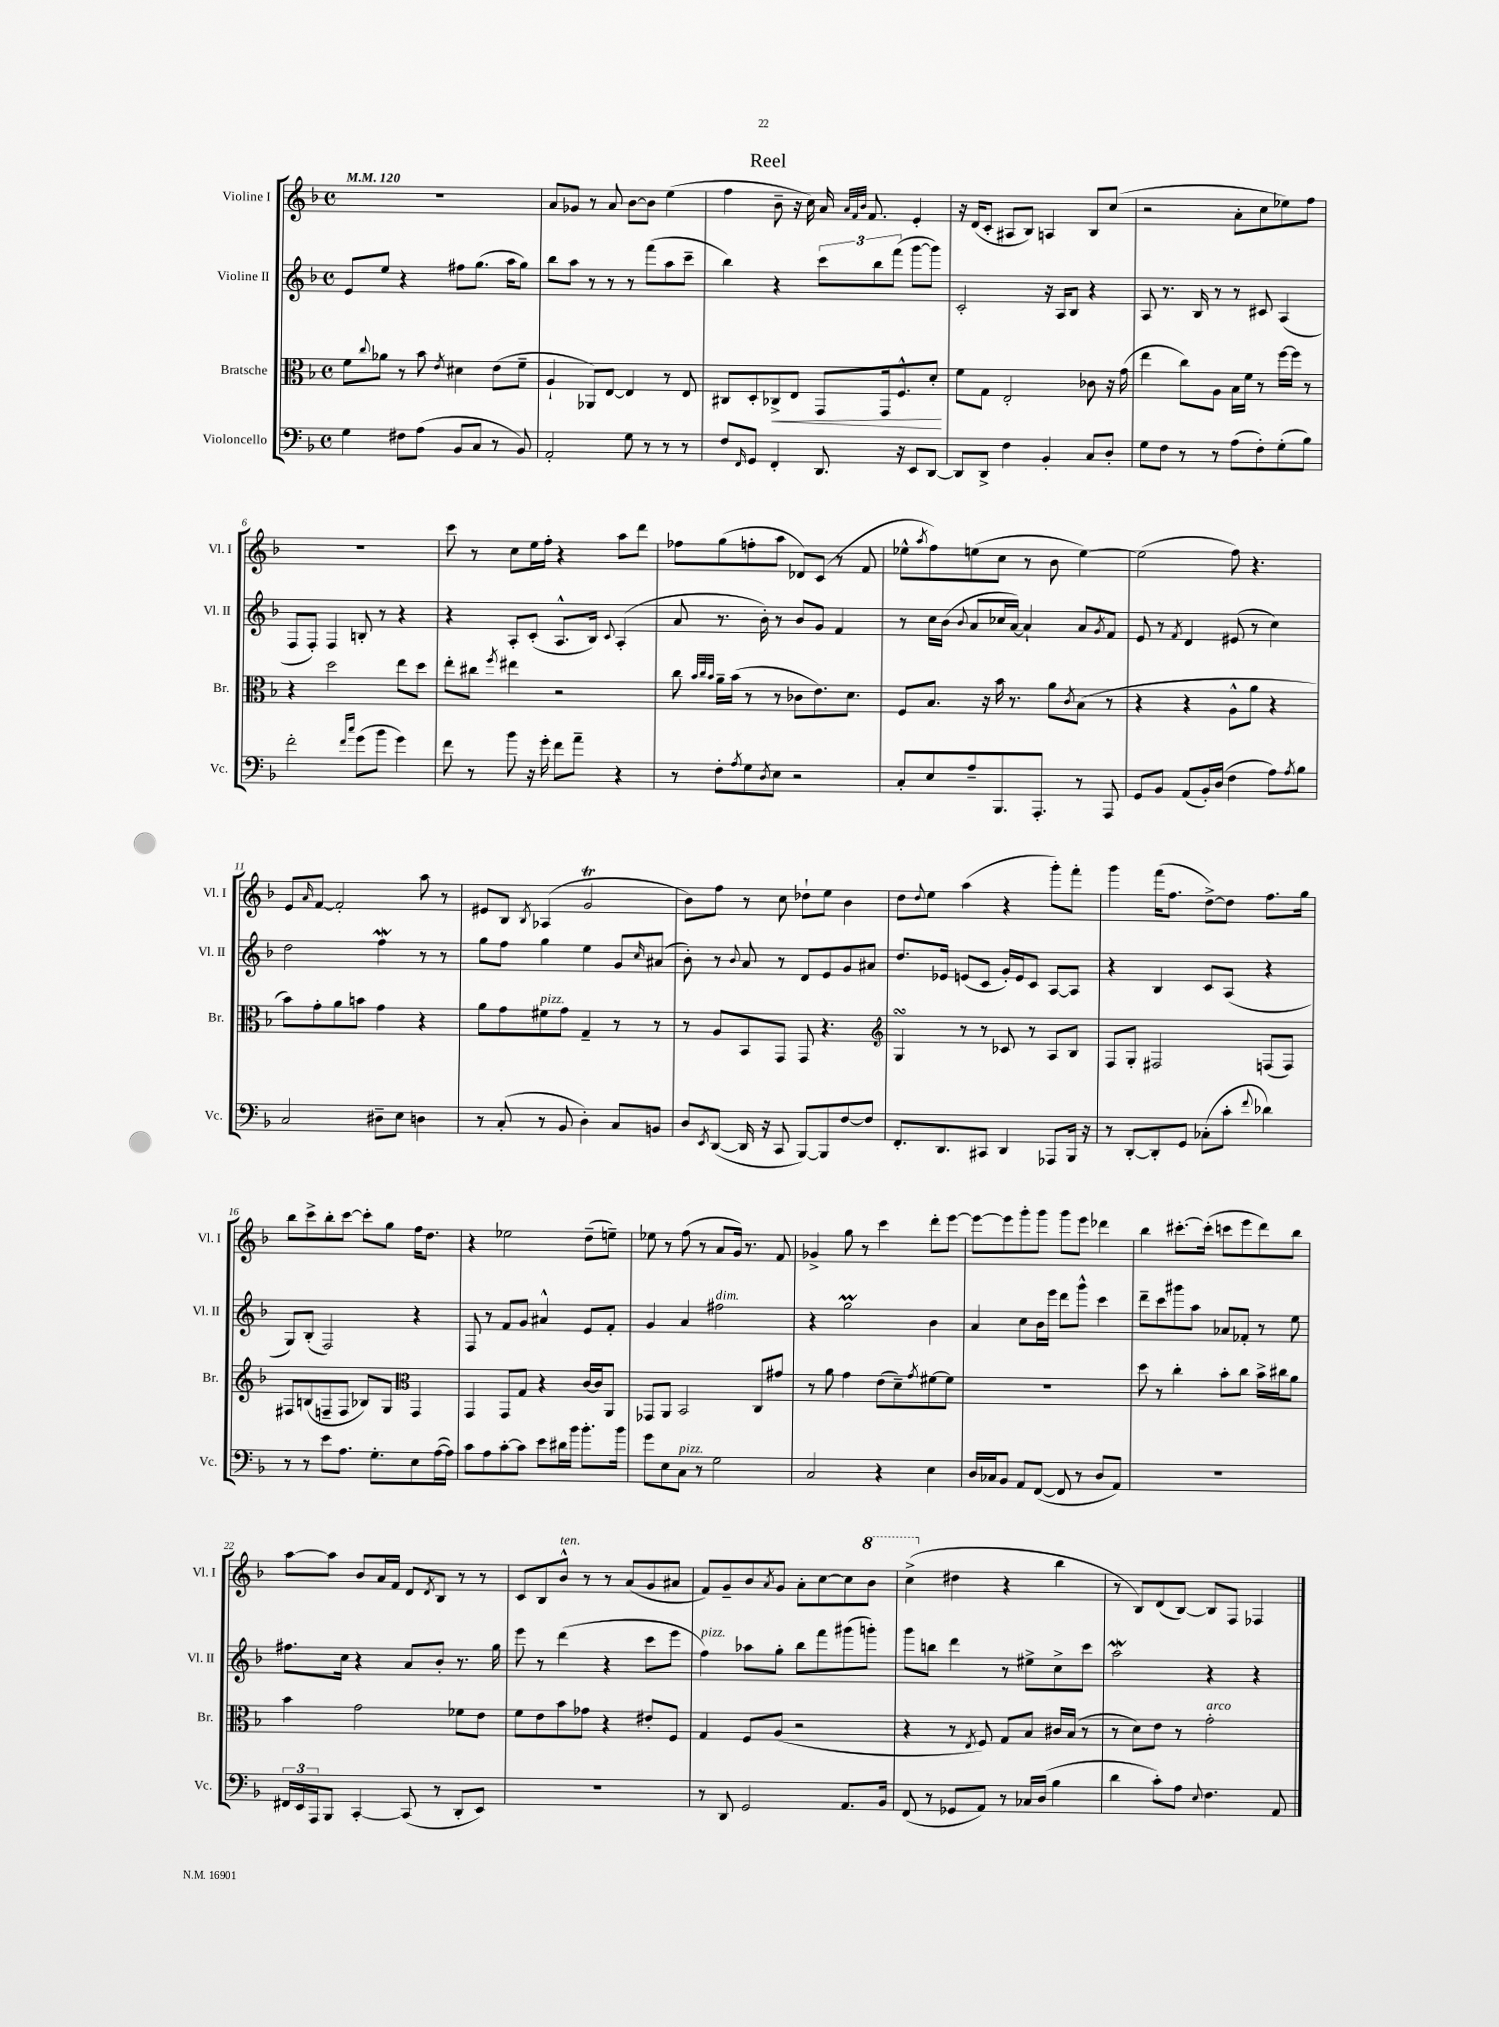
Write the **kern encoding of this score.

**kern	**kern	**kern	**kern
*staff4	*staff3	*staff2	*staff1
*clefF4	*clefC3	*clefG2	*clefG2
*k[b-]	*k[b-]	*k[b-]	*k[b-]
*M4/4	*M4/4	*M4/4	*M4/4
*met(c)	*met(c)	*met(c)	*met(c)
*MM120	*MM120	*MM120	*MM120
4G\	8f\L	8e/L	1r
.	8qqcc/	.	.
.	8a-\J	8ee/J	.
8F#\L	8r	4r	.
(8A\J	8b-\	.	.
.	8qe/	.	.
8BB-/L	4d#\	8ff#\L	.
8C/J	.	(8.gg\J	.
8r	(8e\L	.	.
.	.	16aa\LK	.
8BB-/)	8f~\J	8gg\J)	.
=	=	=	=
2AA'/	4A`/	8bb-\L	8a/L
.	.	8aa\J	8g-/J
.	8AA-/L)	8r	8r
.	[8E/J	8r	8a/
8G\	4E/]	8r	[8b-\L
8r	.	(8fff\L	8b-\]J
8r	8r	8aa\	(4ee\
8r	8E/	8ccc~\J	.
=	=	=	=
8F/L	8C#/L	4bb-\)	4ff\
16qqFF/	.	.	.
8GG/J	8D'/	.	.
4FF'/	8C-^/	4r	8b-~\
.	8E/J	.	16r
.	.	.	16cc\)
8.DD/	8GG/L	12ccc\L	16a/
.	.	.	32qqa/LLL
.	.	.	32qqf/
.	.	.	32qqb-/JJJ
.	.	.	8.f/
.	.	12bb-\	.
.	16GG/k	.	.
.	.	(12fff\J	.
16r	8.F^^/	.	.
8EE/L	.	[8ggg\L	4e'/
[8DD/J	8d'/J	8ggg\]J)	.
=	=	=	=
8DD/]L	8f\L	2c'/	16r
.	.	.	(16d/LK
8DD^/J	8G\J	.	8c'/J
4F\	2E'/	.	8A#/L
.	.	.	8B-/J)
4BB-'/	.	16r	4A/
.	.	16A/LK	.
.	.	8B-/J	.
8C/L	8c-\	4r	8B-/L
8D'/J	16r	.	(8cc/J
.	(16g\	.	.
=	=	=	=
8G\L	4ee\	8A/	2r
8F\J	.	8.r	.
8r	8cc\L)	.	.
.	.	16B-/	.
8r	8A\J	8r	.
(8A\L	16B-\LL	8r	8a'\L
.	16f\JJ	.	.
8F'\)	8r	8c#/	8cc\
(8G'\	[16ff\LL	(4A/	8ee-\)
.	16ff\]JJ	.	.
8B-\J)	8r	.	8ff\J
=	=	=	=
2f'\	4r	8F/L	1r
.	.	8F'/J)	.
.	2dd\	4F/	.
16qqf/LL	.	.	.
16qqcc/JJ	.	.	.
(8g\L	.	8B'/	.
8b-\J	.	8r	.
4g\)	8ee\L	4r	.
.	8dd\J	.	.
=	=	=	=
8f\	8ee'\L	4r	8ccc\
8r	8cc#\J	.	8r
.	8qff/	.	.
8b-\	4ee#\	8A'/L	8cc\L
16r	.	(8c'/J	16ee\L
16g'\	.	.	16ff'\JJ
8f\L	2r	8.A^^/L	4r
8a~\J	.	.	.
.	.	16B-/Jk)	.
.	.	8qqc/	.
4r	.	(4A'/	8aa\L
.	.	.	8ddd\J
=	=	=	=
8r	8cc\	8a/	8ff-\L
.	32qqb-/LLL	.	.
.	32qqcc/	.	.
.	32qqb-/JJJ	.	.
8F'\L	16a~\LL	8.r	(8gg\
.	(16b-\JJ	.	.
8qA/	.	.	.
8G\	8r	.	8ff'\
.	.	16b-'\)	.
8qD/	.	.	.
8E\J	8r	8r	8aa\J
2r	8c-\L	8b-/L	8d-/L)
.	8.e\)	8g/J	(8c/J
.	.	4f/	8r
.	8.d\J	.	.
.	.	.	8f/
=	=	=	=
8C'/L	8F/L	8r	8ee-^^\L
.	.	.	8qaa/
8E/	8.B-/J	16cc\LL	8ff\)
.	.	(16b-\JJ	.
.	.	8qqb-/	.
8A~/	.	8a/L	(8ee\
.	16r	.	.
8.BBB-/	16b-\	16cc-/L	8cc\J
.	8.r	[16a/JJ)	.
.	.	4a`/]	8r
8.AAA'/J	.	.	.
.	8a\L	.	8b-\
.	8qc/	.	.
8r	(8B-\J	8a/L	[4ee\)
.	.	8qg/	.
8AAA/	8r	8f/J	.
=	=	=	=
8GG/L	4r	8e/	(2ee\]
8BB-/J	.	8r	.
.	.	8qf/	.
(8AA/L	4r	4d/	.
16BB-'/L)	.	.	.
(16D/JJ	.	.	.
4F\	8A^^\L	(8e#/	8ff\)
.	8a\J	8r	4.r
8A\L)	4r	4cc\)	.
8qA/	.	.	.
8B-\J	.	.	.
=	=	=	=
2C/	8b-\L)	2dd\	8e/L
.	.	.	16qqa/
.	8g'\	.	[8f/J
.	8a\	.	2f'/]
.	8b\J	.	.
8D#~\L	4g\	4ff\	.
8E\J	.	.	.
4D\	4r	8r	8aa\
.	.	8r	8r
=	=	=	=
8r	8a\L	8gg\L	8e#/L
(8C'/	8g\	8ff\J	8B-/J
.	.	.	8qB-/
8r	8f#\	4gg\	(4A-/
8BB-/	8g\J	.	.
4D'\)	4G~/	4ee\	2g/
8C/L	8r	8g/L	.
.	.	16qqcc/	.
8BB/J	8r	(8a#/J	.
=	=	=	=
8D/L	8r	8b-'\)	8b-\L)
8qEE/	.	.	.
([8DD/J	8A/L	8r	8ff\J
.	.	8qqb-/	.
16DD/]	8BB-/	8a/	8r
16r	.	.	.
8CC/	8GG/J	8r	8cc\
[8BBB-/L)	8GG/	8d/L	8dd-`\L
8BBB-/]	4.r	8e/	8ee\J
[8F/	.	8g/	4b-\
8F/]J	.	8a#/J	.
=	=	=	=
*	*clefG2	*	*
8.FF'/L	4G/	8.dd/L	8dd\L
.	.	.	8qqdd/
.	.	.	8ee\J
8.DD/	.	16e-/Jk	.
.	8r	(8e/L	(4aa\
8CC#/J	8r	8c/J	.
4DD/	8c-/	16g'/LL)	4r
.	.	16e/J	.
.	8r	8c/J	.
8AAA-/L	8A/L	[8A/L	8ggg'\L)
16BBB-/Jk	8B-/J	8A/]J	8fff'\J
16r	.	.	.
=	=	=	=
8r	8F/L	4r	4ggg\
[8DD'/L	8G'/J	.	.
8DD'/]	2F#/	4B-/	(16fff\LK
.	.	.	8.ff\J
8GG/J	.	.	.
(8C-'\L	.	8c/L	[8dd^\L)
8c'\J	.	(8A/J	8dd\]J
8qqf/	.	.	.
4d-\)	(8F/L	4r	8.ff\L
.	8F/J)	.	.
.	.	.	16gg\Jk
=	=	=	=
8r	8F#/L	8G/L)	8bb-\L
8r	(8B/	(8B-'/J	8ccc^\
8e\L	8F~/	2F/)	8bb-'\
8.A\J	8F/J	.	[8ccc\J
.	8B-/L)	.	8ccc'\]L
8.G'\L	.	.	.
.	8G/J	.	8gg\J
*	*clefC3	*	*
8E\	4GG/	4r	16ff\LK
.	.	.	8.dd\J
([16A\L	.	.	.
16A\]JJ)	.	.	.
=	=	=	=
8c\L	4GG/	8F/	4r
8A\	.	8r	.
[8c'\	8GG/L	8f/L	2ee-\
8c\]J	8G/J	8g/J	.
8e\L	4r	4a#^^/	.
16d#\L	.	.	.
16b-\JJ	.	.	.
8.b-'\L	[16c/LL	8e/L	(8dd~\L
.	16c/]J	.	.
.	8AA/J	8f'/J	8ee~\J)
16b-\Jk	.	.	.
=	=	=	=
8g\L	8GG-/L	4g/	8ee-\
8E\	8AA/J	.	8r
8C\J	2BB-/	4a/	(8ff\
8r	.	.	8r
2G\	.	2ff#\	8a/L
.	.	.	16g/Jk)
.	.	.	8.r
.	8C/L	.	.
.	8g#/J	.	8f/
=	=	=	=
2C/	8r	4r	4g-^/
.	8a\	.	.
.	4g\	2gg\	8gg\
.	.	.	8r
4r	(8e\L	.	4ccc\
.	8d~\)	.	.
.	8qg/	.	.
4E\	[8f#\	4b-\	8ddd'\L
.	8f#\]J	.	[8eee\J
=	=	=	=
16D/LL	1r	4a/	8eee\_L
16C-/J	.	.	.
8BB-/J	.	.	8eee\]
8AA/L	.	8cc\L	8ggg'\
([8FF/J	.	16b-\L	8ggg\J
.	.	16eee\JJ	.
8FF/]	.	8ddd\L	8ggg\L
8r	.	8ggg^^\J	8eee\J
8D/L	.	4ccc\	4ddd-\
8AA/J)	.	.	.
=	=	=	=
1r	8dd\	8ddd~\L	4bb-\
.	8r	8ccc\	.
.	4cc'\	8ggg#\	[8.ccc#'\L
.	.	8aa\J	.
.	.	.	(16ccc#'\]Jk
.	8b-'\L	8a-/L	8ccc\L
.	8cc\J	8f-'/J	8eee\
.	16b-^\LL	8r	8ddd\)
.	16cc#\J	.	.
.	8a\J	8ee\	8bb-\J
=	=	=	=
24FF#/LL	4b-\	8.ff#\L	[8aa\L
24EE/	.	.	.
24AAA/J	.	.	.
8BBB-/J	.	.	8aa\]J
.	.	16cc\Jk	.
[4CC'/	2g\	4r	8b-/L
.	.	.	16a/L
.	.	.	16f/JJ
(8CC/]	.	8a/L	8d/L
.	.	.	8qd/
8r	.	8b-'/J	8B-/J
8DD'/L	8f-\L	8.r	8r
8EE/J)	8e\J	.	8r
.	.	16gg\	.
=	=	=	=
1r	8f\L	8eee\	8c/L
.	8e\	8r	8B-/
.	8b-\	(4ddd\	8b-^^/J
.	8g-\J	.	8r
.	4r	4r	8r
.	.	.	(8a/L
.	8e#'/L	8ccc\L	8g/
.	8F/J	8eee\J	8a#/J
=	=	=	=
8r	4G/	4ff\)	8f/L)
8DD/	.	.	8g~/
2GG/	8F/L	8aa-\L	8b-/
.	.	.	8qa/
.	(8A/J	8gg'\J	8g/J
.	2r	8bb-\L	8a'\L
.	.	8fff\	[8cc\
8.AA/L	.	(8ggg#\	8cc\]
.	.	8ggg'\J)	8bb-\J
16BB-/Jk	.	.	.
=	=	=	=
(8FF/	4r	8ggg\L	(4ccc^\
8r	.	8bb\J	.
8GG-/L	8r	4ddd\	4dd#\
.	8qE/	.	.
8AA/J)	8F/)	.	.
8r	8G/L	8r	4r
16C-/LL	8B-/J	8ee#^\L	.
(16D/JJ	.	.	.
4B-\	16c#/LL	8cc^\	4bb-\
.	(16B-/JJ	.	.
.	8r	8ccc\J	.
=	=	=	=
4d\	8r	2aa\	8r
.	8d\L)	.	8B-/L)
8c'\L)	8e\J	.	(8d/
8A\J	8r	.	[8B-/J)
8qqE/	.	.	.
4.F\	2g'\	4r	8B-/]L
.	.	.	8F/J
.	.	4r	4F-/
8AA/	.	.	.
==	==	==	==
*-	*-	*-	*-
